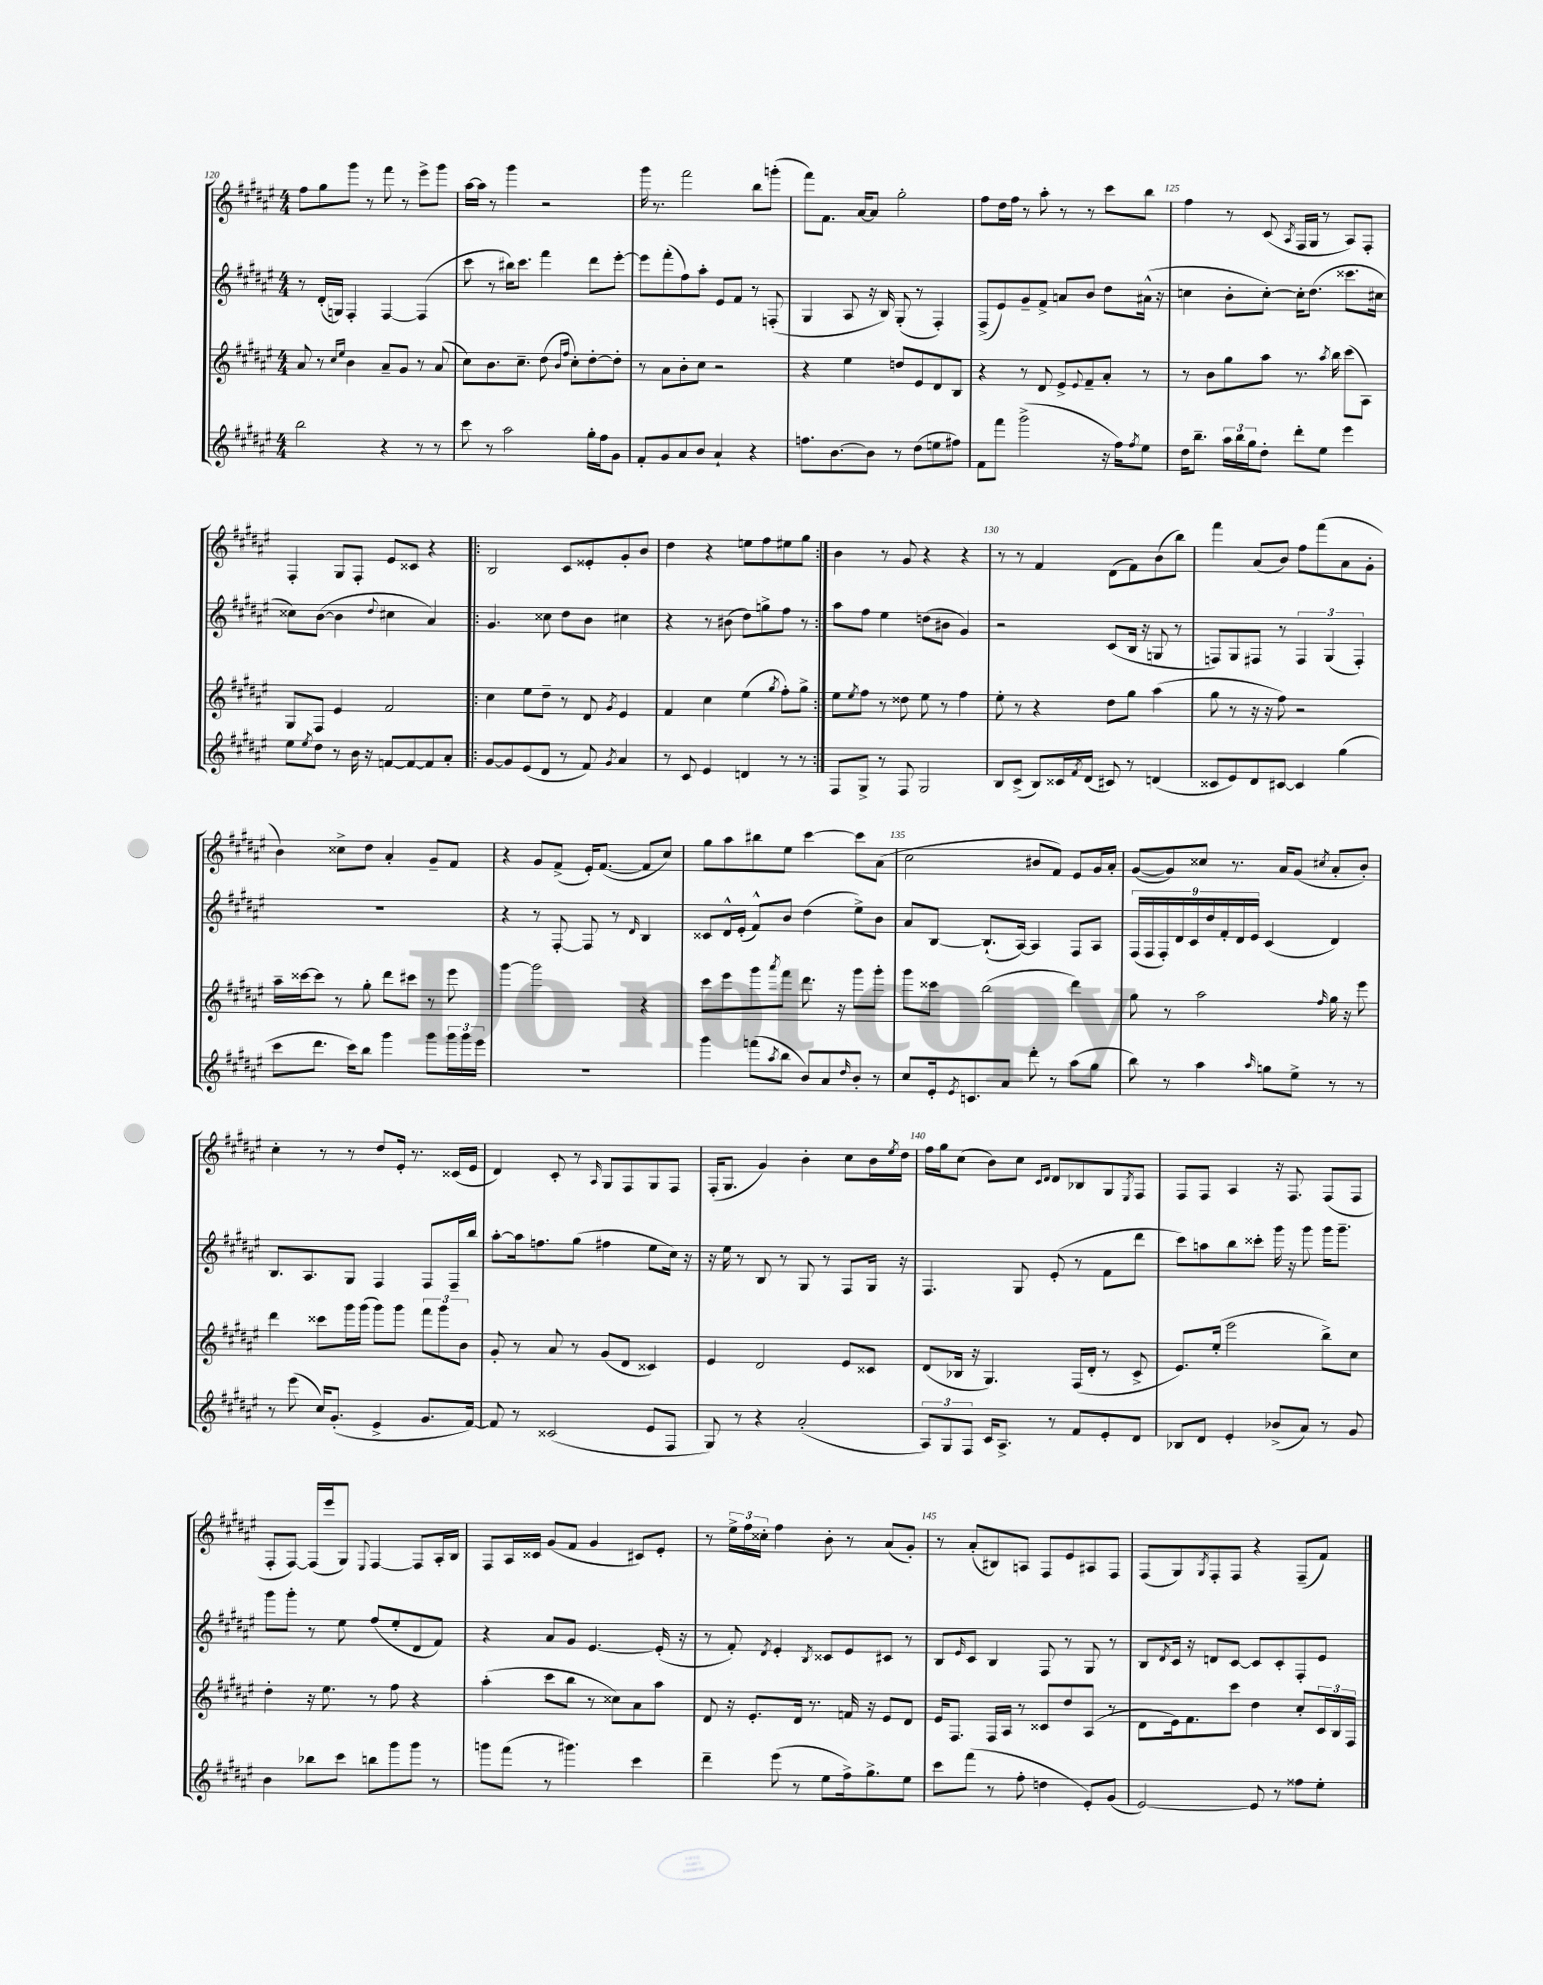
<<
\new StaffGroup <<
\new Staff = "s0" {
    \clef treble \key fis \major \numericTimeSignature \time 4/4
    fis''8 gis''8 gis'''8 r8 fis'''8 r8 eis'''8-> gis'''8 |
    ais''16~ ais''16 r8 gis'''4 r2 |
    gis'''16 r8. fis'''2 b''8 g'''8-.( |
    fis'''8) fis'8. ais'16~ ais'8 gis''2-. |
    fis''8 dis''16 fis''16 r8 ais''8-. r8 r8 cis'''8 b''8 |
    fis''4 r8 cis'8( \acciaccatura { ais8 } fis16 gis16 r8 ais8) fis8-. |
    fis4-. gis8 fis8-. eis'8 cisis'8 r4 |
    \repeat volta 2 { b2 cis'8 eisis'8-. gis'8-. b'8 |
    dis''4 r4 e''8 fis''8 eis''8 gis''8 | }
    b'4 r8 gis'8 r4 r4 |
    r8 r8 fis'4 dis'8( fis'8) b'8( b''8) |
    fis'''4 ais'8( b'8) fis''8 fis'''8( ais'8 gis'8-. |
    b'4) cisis''8-> dis''8 ais'4-. gis'8-- fis'8 |
    r4 gis'8 fis'8->( eis'16-.) fis'8.~( fis'8 cis''8) |
    gis''8 ais''8 bis''8 eis''8 cis'''4~ cis'''8 ais'8( |
    cis''2 bis'8 fis'8) eis'8 gis'16 ais'16-. |
    gis'8~( gis'8) cisis''8 r8. ais'16 gis'8( \acciaccatura { cis''8 } ais'8-. b'8-.) |
    cis''4-. r8 r8 dis''8 eis'16-. r8. cisis'16( eis'16 |
    dis'4) cis'8-. r8 \grace { ais16 } gis8 fis8 gis8 fis8 |
    fis16-.( gis8. gis'4) b'4-. cis''8 b'16 \acciaccatura { eis''8 } dis''16 |
    fis''16 gis''16 cis''8( b'8) cis''8 \grace { cis'16 dis'16 } dis'8 bes8 gis8 \acciaccatura { eis8 } fis8 |
    fis8 fis8 ais4 r16 fis8. fis8( fis8 |
    fis8-. fis8~) fis16( eis'''16 gis8) \appoggiatura { eis8 } fis4~ fis8 ais16-. b16 |
    fis8 ais16 cisis'16 gis'8( fis'8 gis'4 cis'8) eis'8-. |
    r8 \tuplet 3/2 { eis''16-> fis''16 cisis''16-. } fis''4 b'8-. r8 ais'8( gis'8-.) |
    r8 ais'8-.( bis8) a8 fis8 eis'8 ais8 fis8 |
    fis8( gis8) \acciaccatura { gis8 } fis8-. fis8 r4 fis8--( fis'8) \bar "|." |
}
\new Staff = "s1" {
    \clef treble \key fis \major \numericTimeSignature \time 4/4
    r8 dis'16-.( g16) fis4-. fis4~ fis4( |
    cis'''8 r8 bis''16) cis'''8. fis'''4 dis'''8 eis'''8~-. |
    eis'''8 fis'''8-.( fis''8) ais''8-. eis'8 fis'8 r8 f8-.( |
    gis4 ais8 r16 b16) gis8-.( r8 fis4-.) |
    fis8->( eis'8) gis'8-- fis'8-> a'8 b'8 dis''8 ais'16-^( r16 |
    c''4 b'8-. c''8~-.) c''16-. dis''8.( cisis'''8. cis''16 |
    cisis''8) b'8~( b'4 \appoggiatura { dis''8 } cis''4 ais'4) |
    \repeat volta 2 { gis'4. cisis''8 dis''8 b'8 cis''4 |
    r4 r8 bis'8( dis''8) g''8-> fis''8 r8 | }
    ais''8 fis''8 eis''4 d''8( bis'8 gis'4) |
    r2 cis'8( b16 r16 g8 r8 |
    f8) gis8 fis8 r8 \tuplet 3/2 { fis4 gis4( fis4-.) } |
    R1 |
    r4 r8 fis8~-. fis8 r8 \grace { dis'16 } b4 |
    cisis'8 dis'16-^ eis'16-.( fis'8-^) b'8 dis''4( eis''8->) b'8 |
    ais'8 b8~ b8.-!( ais16~) ais4 fis8 ais8 |
    \tuplet 9/8 { fis16( fis16 fis16-.) dis'16 cis'16 dis''16 fis'16-. dis'16 eis'16 } cis'4( dis'4) |
    b8. ais8. gis8 fis4 fis8 fis16-- b''16 |
    ais''8~-. ais''16 f''8. gis''8( fis''4 eis''8 cis''16) r16 |
    r16 eis''16 r8 b8 r8 gis8 r8 fis8 gis16 r16 |
    fis4. gis8 eis'8-.( r8 fis'8 dis'''8 |
    cis'''8) a''8 b''8 cisis'''8-. gis'''16 r16 gis'''8 gis'''16 gis'''8.-- |
    gis'''8 gis'''8-. r8 eis''8 fis''8( eis''8-. dis'8 fis'8) |
    r4 ais'8 gis'8 eis'4.~ eis'16-.( r16 |
    r8 fis'8-.) \acciaccatura { dis'8 } eis'4-. \acciaccatura { b8 } cisis'8 eis'8 cis'8 r8 |
    b8 \grace { eis'16 } cis'8 b4 fis8 r8 gis8 r8 |
    b8 \acciaccatura { dis'8 } cis'16 r16 d'8 cis'8~ cis'8 cis'8-. fis8-. eis'8 \bar "|." |
}
\new Staff = "s2" {
    \clef treble \key fis \major \numericTimeSignature \time 4/4
    ais'8 r8 \grace { cis''16 eis''16 } b'4 ais'8-- gis'8 r8 ais'8( |
    cis''8) b'8. cis''8.-- dis''8( \grace { b'16 fis''16 } cis''8-.) dis''8~-. dis''8-. |
    r8 ais'8 b'8-. cis''8 r2 |
    r4 eis''4 d''8 eis'8 dis'8 b8 |
    r4 r8 dis'8 eis'8-> \appoggiatura { eis'8 } fis'8-- ais'8-. r8 |
    r8 b'8 gis''8 ais''8 r8. \acciaccatura { ais''8 } b''16 cis'''8( ais8) |
    gis8 fis8 eis'4 fis'2 |
    \repeat volta 2 { cis''4 eis''8 dis''8-- r8 dis'8 \acciaccatura { gis'8 } eis'4 |
    fis'4 cis''4 eis''4( \acciaccatura { gis''8 } fis''8-.) gis''8-> | }
    eis''8 \acciaccatura { eis''8 } fis''8 r8 disis''8 eis''8 r8 fis''4 |
    eis''8-. r8 r4 dis''8 gis''8 ais''4( |
    gis''8 r8 r16 r16 fis''8) r2 |
    ais''16-- cisis'''16~ cisis'''8 r8 gis''8-. dis'''8 cis'''8 r8 eis'''8 |
    gis'''4~ gis'''2 r4 |
    cis'''8 eis'''8 gis'''8 \acciaccatura { ais'''8 } fis'''8 dis'''8. r16 gis'''8 gis'''8-. |
    gis'''8 cisis'''8 b''2( dis'''4) |
    gis''8 r8 ais''2 \grace { fis''16 } gis''16 r16 eis'''8 |
    dis'''4 cisis'''8 gis'''16 gis'''16( gis'''8) gis'''8 \tuplet 3/2 { fis'''8 gis'''8 b'8 } |
    gis'8-. r8 ais'8 r8 gis'8( dis'8 cisis'4) |
    eis'4 dis'2 eis'8 cisis'8 |
    dis'8( bes16 r16 gis4.) fis16( dis'16-. r8 cis'8-> |
    eis'8.) eis''16-.( eis'''2 b''8->) cis''8 |
    dis''4-. r16 eis''8. r8 fis''8 r4 |
    ais''4-.( cis'''8 b''8 r8 cisis''8) ais'8 ais''8 |
    dis'8 r16 eis'8.-. dis'16 r8. f'16 r16 eis'8 dis'8 |
    eis'16 fis8. fis16 ais16 r8 cisis'8 dis''8 ais8( r8 |
    dis'8 eis'16) fis'8. cis'''8 dis''4 cis''8-. \tuplet 3/2 { cis'16 b16 fis16 } \bar "|." |
}
\new Staff = "s3" {
    \clef treble \key fis \major \numericTimeSignature \time 4/4
    b''2 r4 r8 r8 |
    cis'''8 r8 ais''2 gis''16-. fis''16 gis'8 |
    fis'8-. gis'8 ais'8 b'8 ais'4-! r4 |
    f''8. b'8.~ b'8 r8 dis''8( e''8 fis''8) |
    fis'8 fis'''8 gis'''2->( r16 fis''16) \acciaccatura { fis''8 } eis''8 |
    dis''16 b''8.-- \tuplet 3/2 { ais''16 b''16 gis''16 } dis''8-. dis'''8-. eis''8 eis'''4 |
    eis''8 \acciaccatura { eis''8 } dis''8 r8 b'16 r16 f'8~ f'8~ f'8 ais'8-. |
    \repeat volta 2 { gis'8~ gis'8 eis'8( dis'8 r8 fis'8) \acciaccatura { gis'8 } ais'4 |
    r8 cis'8 eis'4 d'4 r8 r8 | }
    fis8 gis8-> r8 fis8 gis2 |
    b8 cis'8->( b8) cisis'16 \acciaccatura { fis'8 } dis'16( cis'8) r8 d'4( |
    cisis'8 eis'8) dis'8 cis'8~ cis'4 gis''4( |
    cis'''8 dis'''8. cis'''16) b''8 gis'''4 gis'''8 \tuplet 3/2 { gis'''16 gis'''16 eis'''16 } |
    R1 |
    gis'''4 f'''8( \acciaccatura { ais''8 } b''8 b'8) ais'8 \grace { dis''16 } b'8-. r8 |
    cis''8 eis'16-. \acciaccatura { eis'8 } c'8. ais'8 dis'''8-. r8 ais''8( gis''8 |
    b''8) r8 ais''4 \grace { ais''16 } g''8 eis''8-> r8 r8 |
    r8 eis'''8( cis''16) gis'8.-.( eis'4-> gis'8. fis'16~) |
    fis'8 r8 cisis'2( eis'8 fis8 |
    gis8) r8 r4 ais'2-.( |
    \tuplet 3/2 { ais8) gis8 fis8 } cis'16 ais8.-> r8 fis'8 eis'8-. dis'8 |
    bes8 dis'8 eis'4-. bes'8->( ais'8) r8 gis'8 |
    b'4 bes''8 cis'''8 b''8 gis'''8 gis'''8 r8 |
    g'''8 fis'''8( r8 gis'''4.) cis'''4 |
    dis'''4-- eis'''8( r8 eis''8 fis''16->) gis''8.-> eis''8 |
    cis'''8 fis'''8( r8 fis''8-. d''4 eis'8-.) gis'8( |
    eis'2~) eis'8 r8 fisis''8 eis''8-. \bar "|." |
}
>>
>>
\layout { \context { \Score currentBarNumber = #120 \override BarNumber.break-visibility = ##(#f #t #t) barNumberVisibility = #(every-nth-bar-number-visible 5) } }
